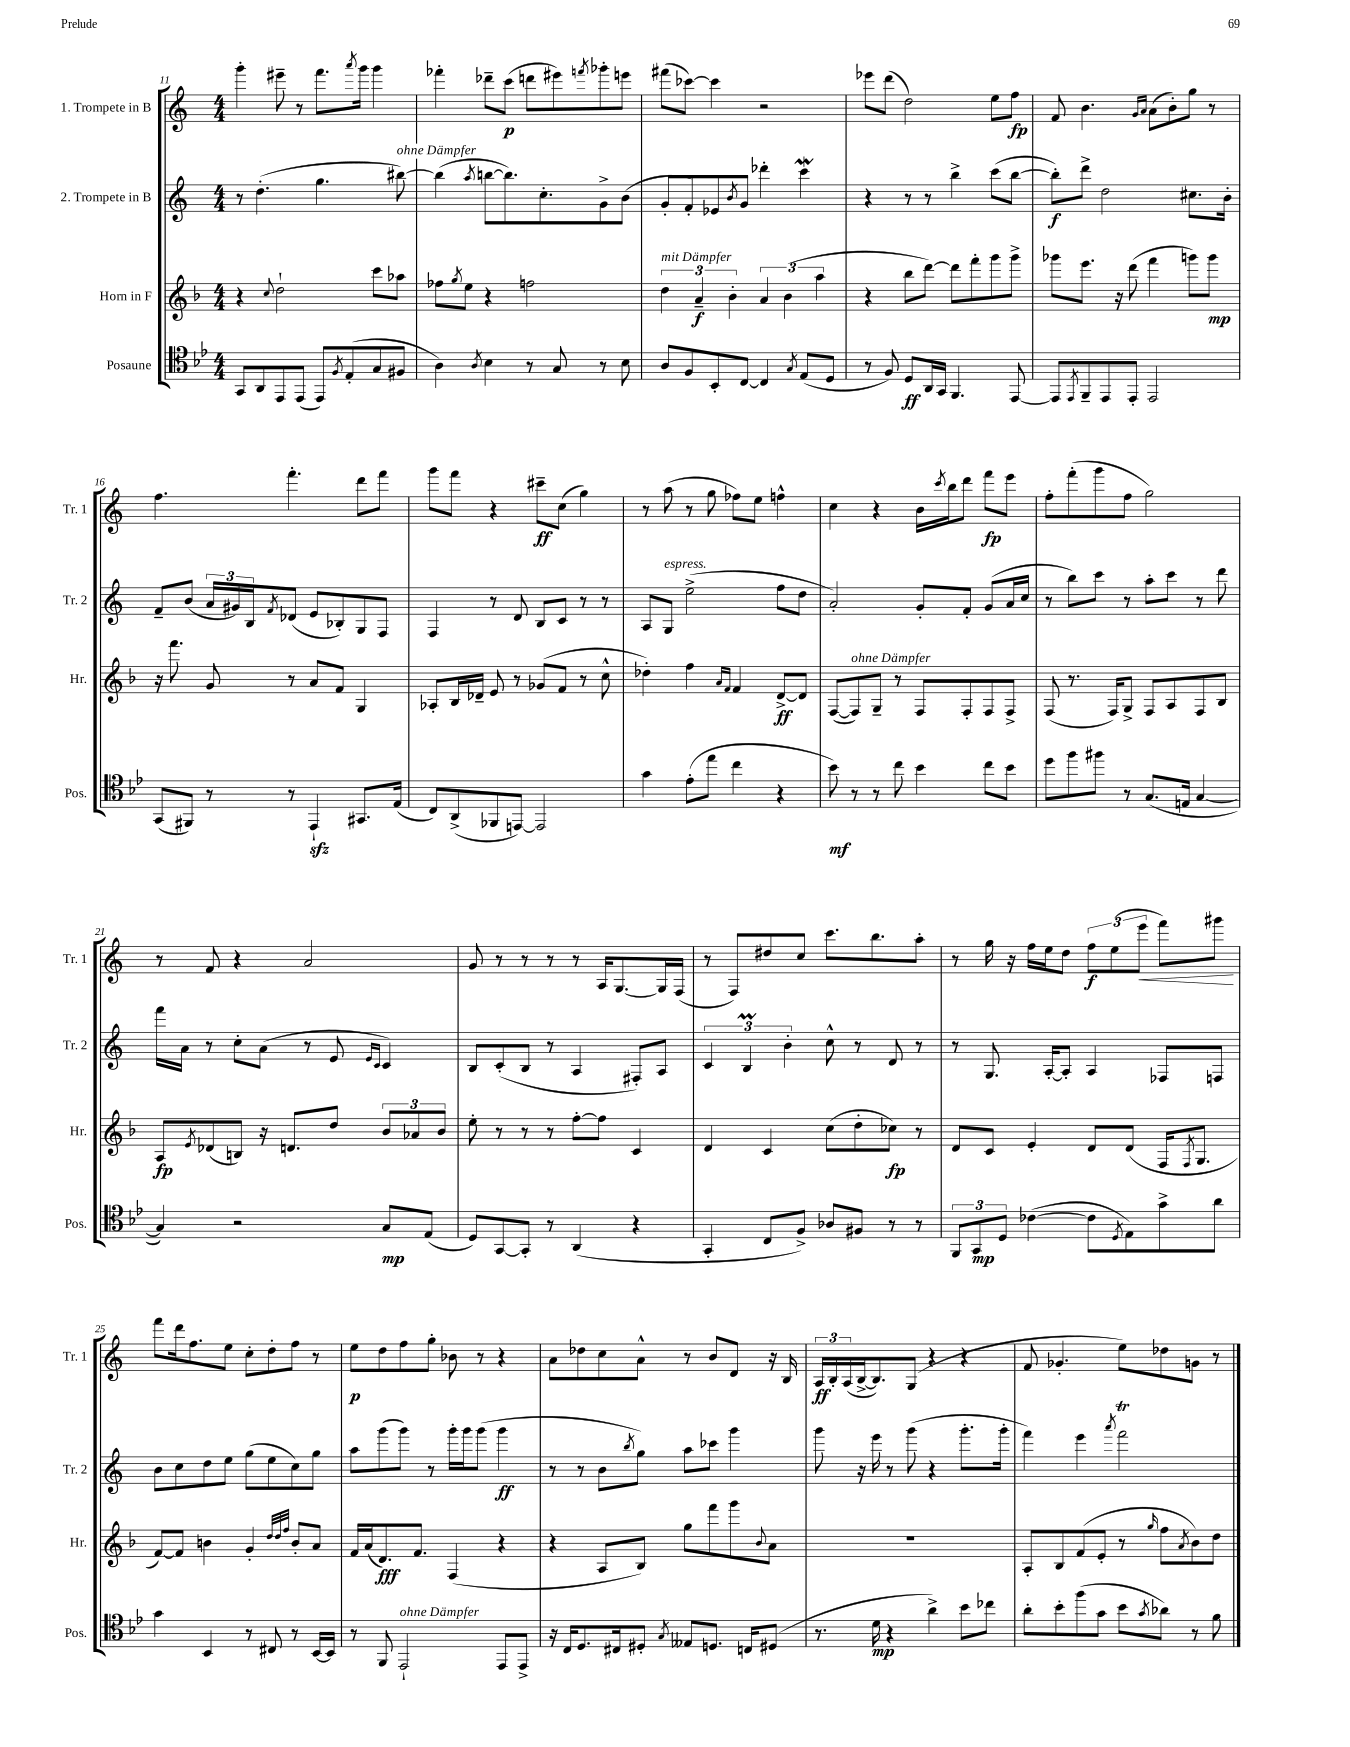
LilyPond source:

<<
\new StaffGroup <<
\new Staff = "s0" \with { instrumentName = "1. Trompete in B" shortInstrumentName = "Tr. 1" } {
    \clef treble \key c \major \numericTimeSignature \time 4/4
    g'''4-. eis'''8-- r8 f'''8. \acciaccatura { a'''8 } g'''16 g'''4 |
    fes'''4-. des'''8-- c'''8\p( d'''8 eis'''8) \acciaccatura { f'''8 } ges'''8-. e'''8 |
    fis'''8( ces'''8~) ces'''4 r2 |
    ees'''8 d'''8( d''2) e''8 f''8\fp |
    f'8 b'4. \grace { g'16 a'16 } a'8( b'8-.) g''8 r8 |
    f''4. f'''4.-. d'''8 f'''8 |
    g'''8 f'''8 r4 cis'''8--\ff c''8( g''4) |
    r8 a''8( r8 g''8 fes''8) e''8 f''4-^ |
    c''4 r4 b'16 \acciaccatura { c'''8 } b''16 d'''8 f'''8\fp e'''8 |
    f''8-. f'''8-.( g'''8 f''8 g''2) |
    r8 f'8 r4 a'2 |
    g'8 r8 r8 r8 r8 a16 g8.~ g16 f16( |
    r8 f8) dis''8 c''8 c'''8. b''8. a''8-. |
    r8 g''16 r16 f''16 e''16 d''8 \tuplet 3/2 { f''8\f e''8( e'''8\< } f'''8) gis'''8\! |
    f'''8 d'''16 f''8. e''8 c''8-. d''8-. f''8 r8 |
    e''8\p d''8 f''8 g''8-. bes'8 r8 r4 |
    a'8 des''8 c''8 a'8-^ r8 b'8 d'8 r16 b16 |
    \tuplet 3/2 { a16\ff b16-. a16( } b16~-> b8.) g8( r4 r4 |
    f'8 ges'4.-. e''8) des''8 g'8 r8 \bar "|." |
}
\new Staff = "s1" \with { instrumentName = "2. Trompete in B" shortInstrumentName = "Tr. 2" } {
    \clef treble \key c \major \numericTimeSignature \time 4/4
    r8 d''4.-.( g''4. bis''8~^\markup { \italic "ohne Dämpfer" }) |
    bis''4( \acciaccatura { a''8 } b''8~ b''8.) c''8.-. g'8-> b'8( |
    g'8-. f'8-.) ees'8 \acciaccatura { b'8 } g'8 des'''4-. c'''4\mordent |
    r4 r8 r8 b''4-> c'''8( b''8~ |
    b''8-.\f) d'''8-> d''2 cis''8. b'16-. |
    f'8-- b'8( \tuplet 3/2 { a'16 gis'16) b16 } \acciaccatura { f'8 } des'8( e'8 bes8-.) g8 f8 |
    f4 r8 d'8 b8 c'8 r8 r8 |
    a8 g8^\markup { \italic "espress." } e''2->( f''8 d''8 |
    a'2-.) g'8-. f'8-. g'8( a'16 c''16 |
    r8 b''8) c'''8 r8 a''8-. c'''8 r8 d'''8 |
    f'''16 a'16 r8 c''8-. a'8( r8 e'8 \grace { e'16 c'16 } c'4) |
    b8 c'8-.( b8 r8 a4 fis8-.) a8 |
    \tuplet 3/2 { c'4 b4\prall b'4-. } c''8-^ r8 d'8 r8 |
    r8 g8. a16~-. a8-. a4 fes8 f8 |
    b'8 c''8 d''8 e''8 g''8( e''8 c''8) g''8 |
    a''8 g'''8( g'''8) r8 g'''16-. g'''16 g'''8( g'''4\ff |
    r8 r8 b'8 \acciaccatura { b''8 } g''8) a''8 ces'''8 g'''4 |
    g'''8 r16 e'''16 r8 g'''8( r4 g'''8.-. g'''16-. |
    f'''4) e'''4 \acciaccatura { a'''8 } f'''2\trill \bar "|." |
}
\new Staff = "s2" \with { instrumentName = "Horn in F" shortInstrumentName = "Hr." } {
    \clef treble \key f \major \numericTimeSignature \time 4/4
    r4 \appoggiatura { c''8 } d''2-! c'''8 aes''8 |
    fes''8 \acciaccatura { g''8 } e''8 r4 f''2 |
    \tuplet 3/2 { d''4^\markup { \italic "mit Dämpfer" } a'4--\f bes'4-. } \tuplet 3/2 { a'4 bes'4( a''4 } |
    r4 bes''8 d'''8~) d'''8 f'''8-. g'''8 g'''8-> |
    ges'''8 e'''8. r16 d'''8( f'''4 g'''8) g'''8\mp |
    r16 f'''8. g'8 r8 a'8 f'8 g4 |
    aes8-. bes16 des'16-- e'8 r8 ges'8( f'8 r8 c''8-^ |
    des''4-.) f''4 \grace { a'16 f'16 } f'4 d'8~->\ff d'8 |
    f8~( f8^\markup { \italic "ohne Dämpfer" }) g8-- r8 f8 f8-. f8 f8-> |
    f8( r8. f16) g8-> f8 a8 f8 bes8 |
    a8\fp \acciaccatura { e'8 } des'8( b8) r16 d'8. d''8 \tuplet 3/2 { bes'8 aes'8 bes'8 } |
    e''8-. r8 r8 r8 f''8~-. f''8 c'4 |
    d'4 c'4 c''8( d''8-. ces''8\fp) r8 |
    d'8 c'8 e'4-. d'8 d'8( f16 \acciaccatura { f8 } g8. |
    f'8~) f'8 b'4 g'4-. \grace { d''32 d''32 f''32 } b'8-. a'8 |
    f'16 a'16( d'8.\fff) f'8. f4( r4 |
    r4 a8 bes8) g''8 f'''8 g'''8 \appoggiatura { bes'8 } a'8 |
    R1 |
    a8-. bes8 f'8( e'8-. r8 \grace { g''16 } f''8 \acciaccatura { a'8 } bes'8) d''8 \bar "|." |
}
\new Staff = "s3" \with { instrumentName = "Posaune" shortInstrumentName = "Pos." } {
    \clef tenor \key bes \major \numericTimeSignature \time 4/4
    g,8 a,8 ees,8 ees,8( ees,8) \acciaccatura { f8 } ees8-.( g8 fis8 |
    a4) \acciaccatura { a8 } bes4 r8 g8 r8 bes8 |
    a8 f8 bes,8-. c8~ c4 \acciaccatura { g8 } ees8( d8 |
    r8 f8) d8\ff a,16 g,16 f,4. ees,8~ |
    ees,8 \acciaccatura { ees,8 } f,8-- ees,8 ees,8-. ees,2 |
    g,8( fis,8) r8 r8 ees,4-!\sfz gis,8. ees16( |
    c8) a,8->( fes,8 e,8~) e,2 |
    g'4 ees'8-.( ees''8 c''4 r4 |
    bes'8\mf) r8 r8 c''8 bes'4 c''8 bes'8 |
    d''8 f''8 fis''8 r8 g8.( e16 g4~ |
    g4) r2 g8\mp ees8( |
    d8) g,8~ g,8-. r8 a,4( r4 |
    g,4-. c8 f8->) aes8 fis8 r8 r8 |
    \tuplet 3/2 { f,8 g,8\mp d8 } ces'4~( ces'8 \acciaccatura { d8 } ees8) g'8-> a'8 |
    g'4 bes,4 r8 cis8 r8 bes,16~ bes,16 |
    r8 f,8 ees,2-!^\markup { \italic "ohne Dämpfer" } ees,8 ees,8-> |
    r16 c16 d8. cis16 dis8-. \acciaccatura { g8 } eeses8 d8. c16 dis8( |
    r8. d'16\mp r4 a'4->) bes'8 ces''8 |
    a'8-. bes'8-. f''8( g'8 bes'8 \acciaccatura { g'8 } aes'8) r8 f'8 \bar "|." |
}
>>
>>
\layout { \context { \Score currentBarNumber = #11 } }
